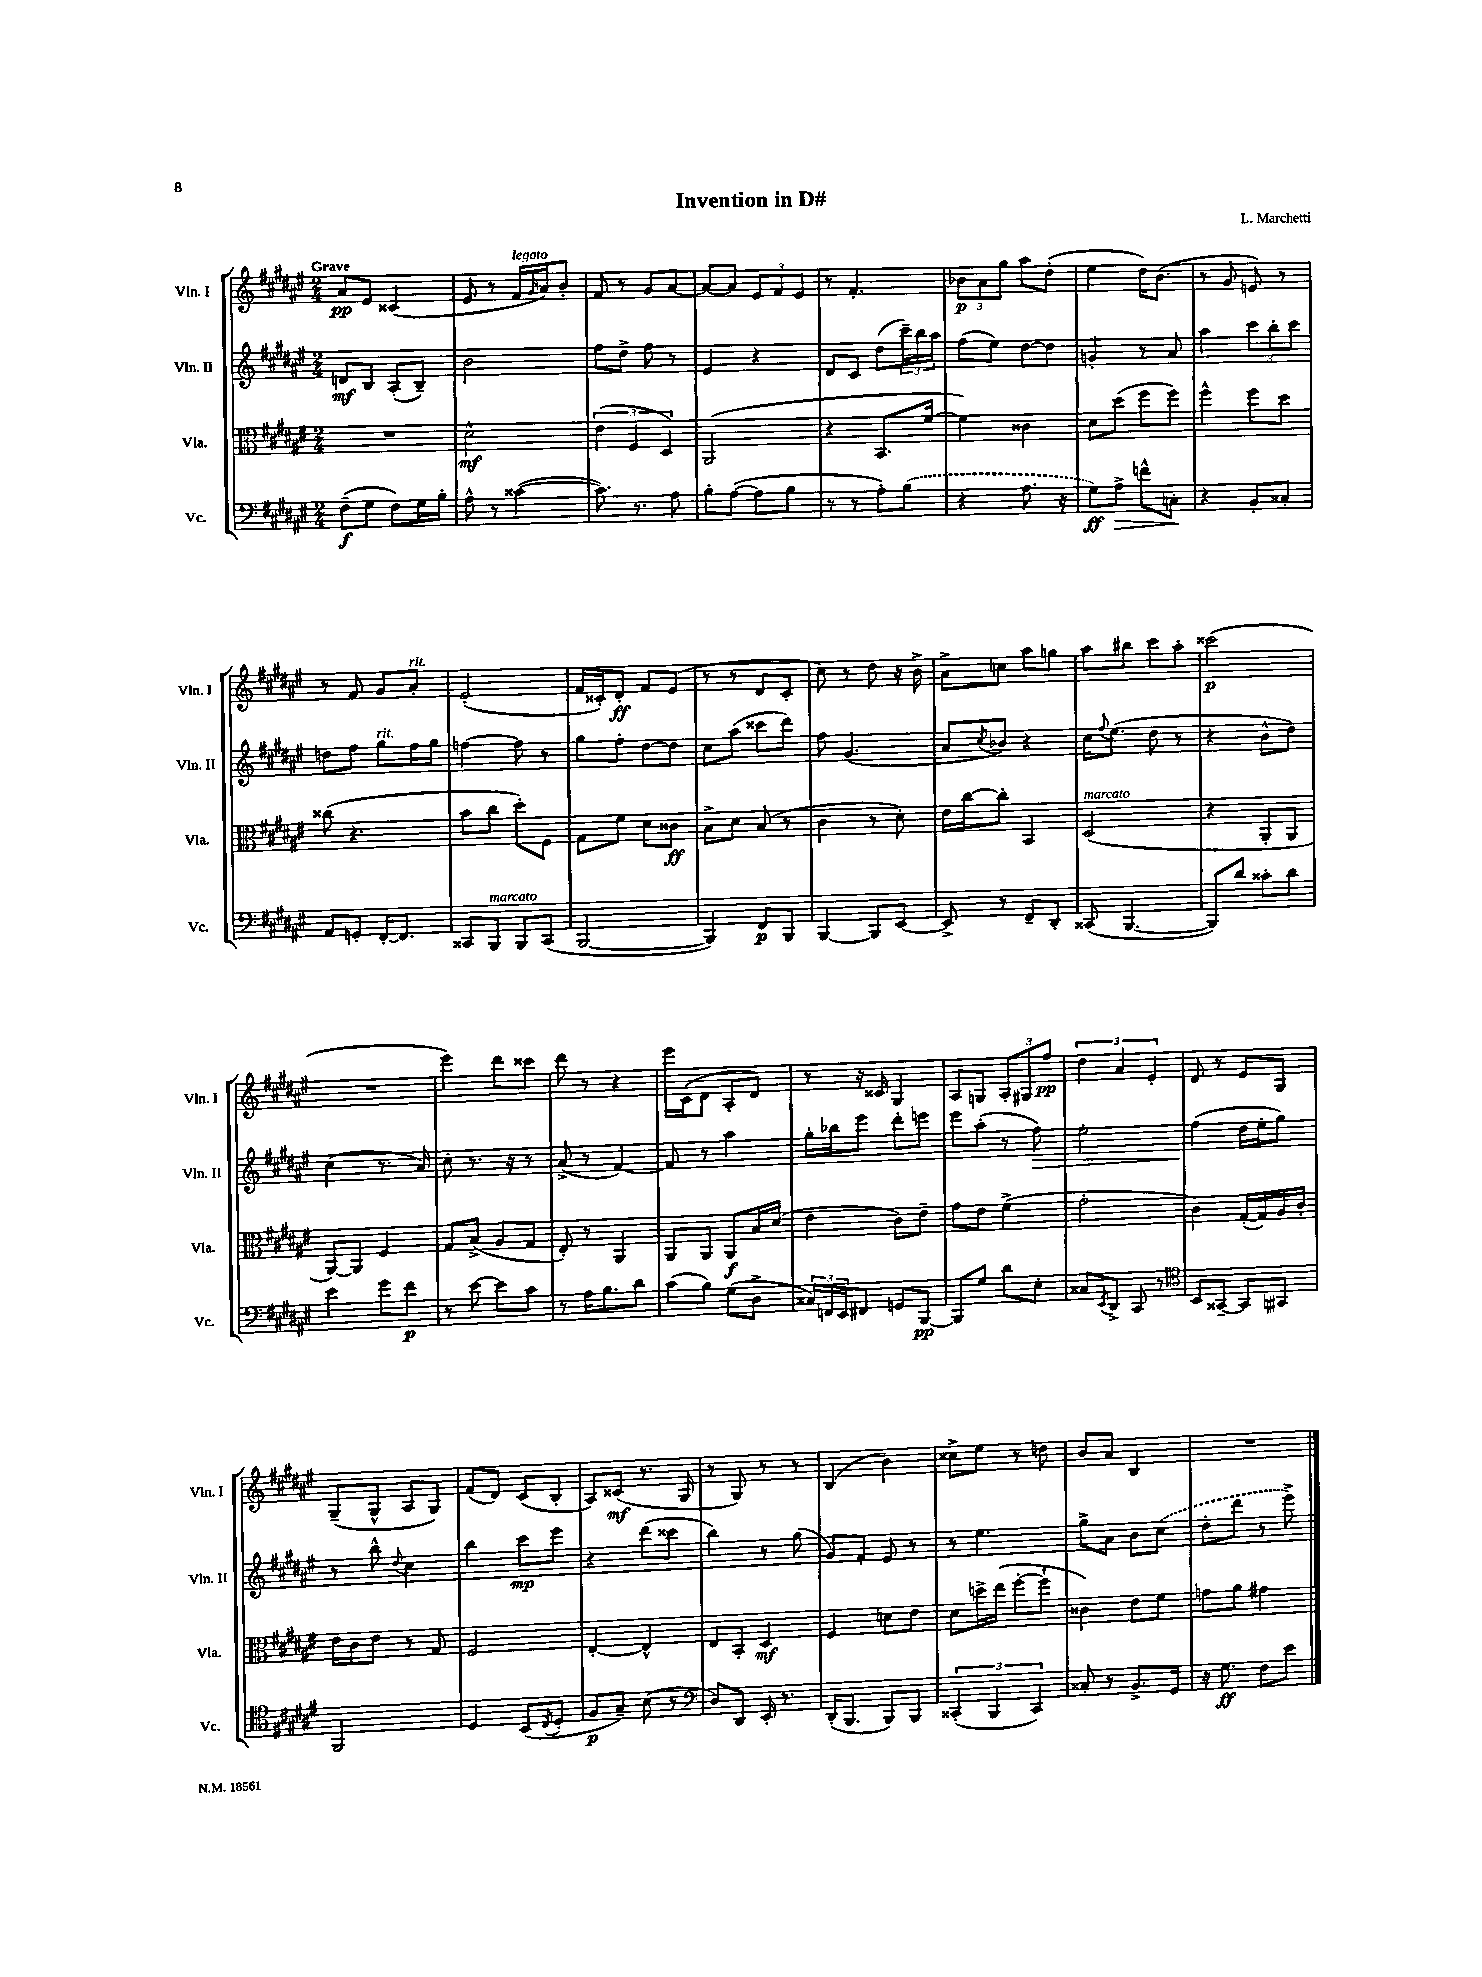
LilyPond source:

\header { title = "Invention in D#" composer = "L. Marchetti" }
<<
\new StaffGroup <<
\new Staff = "s0" \with { instrumentName = "Vln. I" shortInstrumentName = "Vln. I" } {
    \clef treble \key fis \major \numericTimeSignature \time 2/4 \tempo "Grave"
    ais'8\pp eis'8 cisis'4( |
    eis'8 r8 fis'16^\markup { \italic "legato" } \grace { gis'16 } ais'16) b'8-. |
    fis'8 r8 gis'8 ais'8~ |
    ais'8~ ais'8 \tuplet 3/2 { eis'8 fis'8 eis'8 } |
    r8 fis'4.-. |
    \tuplet 3/2 { bes'8\p ais'8 gis''8 } ais''8 dis''8-.( |
    eis''4 dis''16) b'8.( |
    r8 gis'8 e'8) r8 |
    r8 fis'8 gis'8 ais'8-.^\markup { \italic "rit." } |
    eis'2-.( |
    fis'16 cisis'16-.) dis'8-.\ff fis'8 eis'8( |
    r8 r8 dis'8 cis'8-. |
    cis''8) r8 dis''8 r16 b'16-> |
    ais'8-> c''8 ais''8 g''8 |
    ais''8 bis''8 cis'''8 ais''8-. |
    cisis'''2\p( |
    R2 |
    eis'''4) dis'''8 cisis'''8 |
    dis'''8 r8 r4 |
    eis'''16 cis'16( dis'8 ais8-. dis'8) |
    r8 r16 cisis'16 gis4 |
    ais8 g8 \tuplet 3/2 { ais8-. gis8 fis''8\pp } |
    \tuplet 3/2 { dis''4 ais'4 eis'4-. } |
    dis'8 r8 eis'8 gis8 |
    gis8--( gis8-^ ais8 gis8) |
    fis'8( dis'8) cis'8( b8-. |
    ais8) cisis'8\mf( r8. gis16 |
    r8 gis8) r8 r8 |
    b4( b'4) |
    cisis''8-> eis''8 r8 d''8 |
    b'8 ais'8 b4 |
    R2 \bar "|." |
}
\new Staff = "s1" \with { instrumentName = "Vln. II" shortInstrumentName = "Vln. II" } {
    \clef treble \key fis \major \numericTimeSignature \time 2/4
    d'8\mf b8 ais8-.( b8--) |
    b'2 |
    fis''8 dis''8-> fis''8 r8 |
    eis'4 r4 |
    dis'8 cis'8 dis''8( \tuplet 3/2 { cis'''16--) b''16 ais''16 } |
    fis''8( eis''8) dis''8~ dis''8 |
    g'4-. r8 ais'8 |
    ais''4 \tuplet 3/2 { cis'''8 b''8-. cis'''8 } |
    d''8 fis''8 gis''8^\markup { \italic "rit." } fis''16 gis''16 |
    f''4~ f''8 r8 |
    gis''8 fis''8-. dis''8~ dis''8 |
    cis''8 ais''8( cisis'''8 dis'''8) |
    fis''8 gis'4.( |
    ais'8 \acciaccatura { cis''8 } bes'8) r4 |
    cis''16 \appoggiatura { fis''8 } eis''8.( dis''8 r8 |
    r4 b'8-^ dis''8) |
    cis''4( r8. ais'16) |
    cis''8-. r8. r16 r8 |
    ais'8->( r8 fis'4~) |
    fis'8 r8 ais''4 |
    gis''16-. bes''16 eis'''8 dis'''8-. e'''8 |
    eis'''8 ais''8-.( r8 fis''8\>) |
    eis''2-. |
    fis''4\!( dis''16 eis''16-. gis''8) |
    r8 b''8-^ \appoggiatura { dis''8 } cis''4 |
    b''4 cis'''8\mp eis'''8 |
    r4 dis'''8( cisis'''8 |
    b''4) r8 gis''8( |
    gis'8) fis'8-. eis'8 r8 |
    r8 eis''4. |
    gis''8-> ais'8 b'8 \once \slurDashed cis''8( |
    dis''8-. dis'''8 r8 eis'''8->) \bar "|." |
}
\new Staff = "s2" \with { instrumentName = "Vla." shortInstrumentName = "Vla." } {
    \clef alto \key fis \major \numericTimeSignature \time 2/4
    R2 |
    dis'2-^\mf |
    \tuplet 3/2 { eis'4( fis4 dis4) } |
    ais,2( |
    r4 b,8. fis'16~ |
    fis'4) cisis'4 |
    dis'8 dis''8( fis''8 fis''8) |
    fis''4-^ fis''8 dis''8 |
    cisis''8( r4. |
    b'8 cis''8 dis''8-.) fis8 |
    gis8 fis'8 dis'8 cisis'8\ff |
    b8-> dis'8 b8( r8 |
    cis'4 r8 dis'8-.) |
    eis'16 cis''16~ cis''8-. b,4 |
    dis2^\markup { \italic "marcato" }( |
    r4 ais,8-. ais,8 |
    ais,8~) ais,8 fis4 |
    gis8 b8->( ais8 gis8 |
    eis8-.) r8 ais,4 |
    ais,8 ais,8 ais,8\f b16 dis'16( |
    eis'4 cis'8) eis'8-- |
    gis'8 eis'8 fis'4->( |
    gis'2-. |
    cis'4) gis16~-.( gis16) ais16 cis'16-. |
    eis'16 cis'16 eis'8 r8 gis8 |
    fis2 |
    eis4~-. eis4-^ |
    eis8 b,8-. dis4\mf |
    fis4 d'8 eis'8 |
    dis'8 d''16-> eis''16( fis''8~-. fis''8-! |
    cisis'4) eis'8 fis'8 |
    g'8 ais'8 gis'4 \bar "|." |
}
\new Staff = "s3" \with { instrumentName = "Vc." shortInstrumentName = "Vc." } {
    \clef bass \key fis \major \numericTimeSignature \time 2/4
    fis8--\f( gis8 fis8) gis16 b16-. |
    ais8-^ r8 cisis'4~( |
    cisis'8.) r8. ais8 |
    b8-. ais8~( ais8 b8 |
    r8 r8 ais8-.) \once \slurDashed b8( |
    r4 ais8. r16 |
    gis8\ff) ais8->\> f'8-^ c8-.\! |
    r4 b,8-. cisis8-. |
    ais,8 g,8-. fis,16~-. fis,8. |
    cisis,8 b,,8^\markup { \italic "marcato" } b,,8 cisis,8( |
    b,,2~ |
    b,,4) fis,8\p b,,8 |
    b,,4~ b,,8 eis,8~ |
    eis,8-> r8 fis,8-- dis,8-. |
    cisis,8( b,,4.~ |
    b,,8) dis'8 cisis'8-. dis'8 |
    eis'4 gis'8 fis'8\p |
    r8 eis'8~ eis'8 cis'8 |
    r8 ais16 b8. dis'8 |
    cis'8( b8) gis8( dis8-> |
    \tuplet 3/2 { cisis16) f,16 eis,16 } fis,8 g,8 b,,8~\pp |
    b,,8 gis8 dis'8 eis8-. |
    cisis8 \acciaccatura { eis,8 } dis,8-> cis,8 r8 |
    \clef tenor b,8 gisis,8~-- gisis,8 gis,8 |
    fis,2 |
    dis4 b,8( \acciaccatura { cis8 } dis8-. |
    fis8\p gis8--) b8( r8 |
    \clef bass dis8) dis,8 eis,16-. r8. |
    dis,16-.( b,,8. b,,8) b,,8 |
    \tuplet 3/2 { cisis,4-.( b,,4 cisis,4) } |
    cisis8-. r8 b,8.-> gis,16 |
    r16 gis8.\ff fis8 eis'8 \bar "|." |
}
>>
>>
\layout { \context { \Score \remove "Bar_number_engraver" } }
